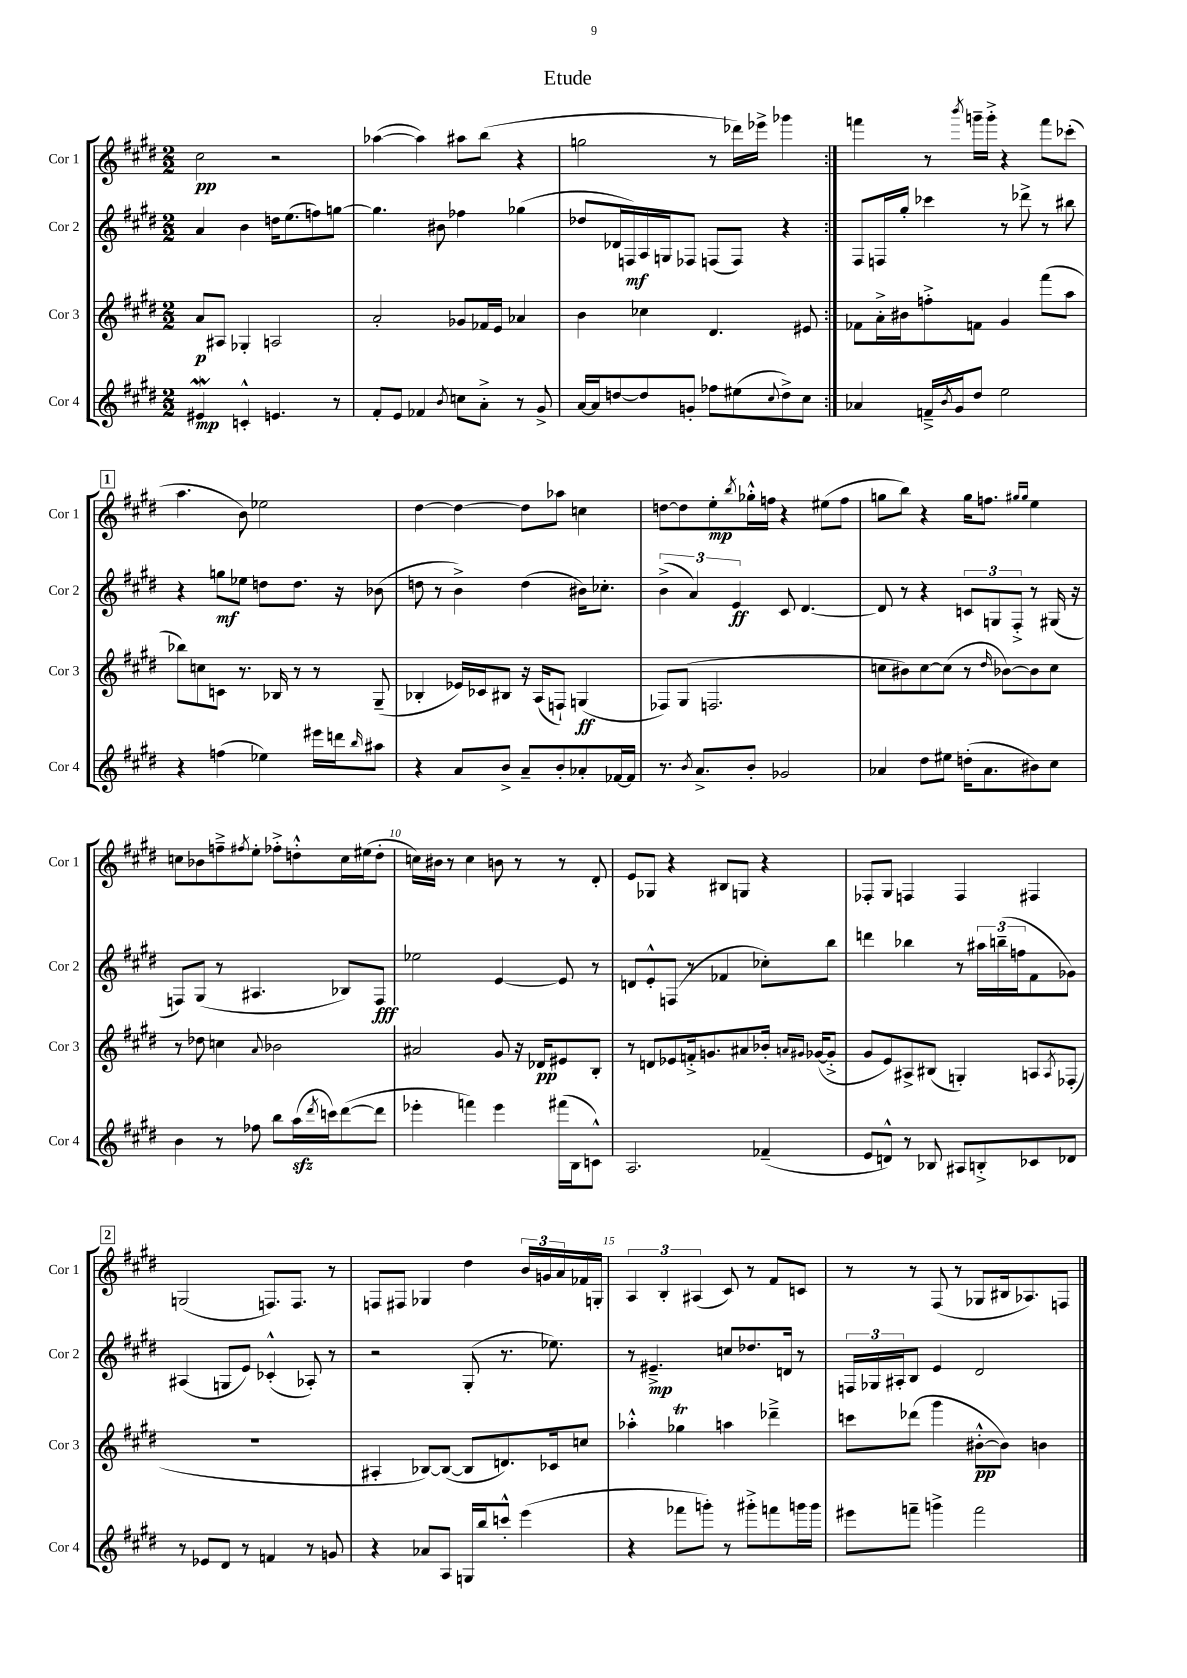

**kern	**kern	**kern	**kern
*staff4	*staff3	*staff2	*staff1
*clefG2	*clefG2	*clefG2	*clefG2
*k[f#c#g#d#]	*k[f#c#g#d#]	*k[f#c#g#d#]	*k[f#c#g#d#]
*M2/2	*M2/2	*M2/2	*M2/2
4e#	8a	4a	2cc#
.	8A#	.	.
4c'^^	4G-'	4b	.
4.e	2A	16dd	2r
.	.	(8.ee	.
.	.	8ff)	.
8r	.	[8gg	.
=	=	=	=
8f#'	2a'	4.gg]	([4aa-
8e	.	.	.
4f-	.	.	4aa-])
.	.	8b#	.
8qb	.	.	.
8cc	8g-	4ff-	8aa#
8a'^	16f-	.	(8bb
.	16e	.	.
8r	4a-	(4gg-	4r
8g#^	.	.	.
=	=	=	=
[16a	4b	8dd-	2gg
16a]	.	.	.
[8dd	.	16d-	.
.	.	16F)	.
8dd]	4cc-	16A	.
.	.	16G	.
8g'	.	8F-	.
8ff-	4.d#	(8F	8r
(8ee#	.	8F)	16ddd-)
.	.	.	16eee-^
8qqcc#	.	.	.
8dd^)	.	4r	4ggg-
8cc#	8e#	.	.
=:|!	=:|!	=:|!	=:|!
4a-	8f-	8F#	4fff
.	16a'^	16F	.
.	16b#	16gg#'	.
16f~^	8ff'^	4ccc-	8r
8qb	.	.	.
16g#	.	.	.
.	.	.	8qbbb
8dd#	8f	.	16ggg~
.	.	.	16ggg'^
2ee	4g#	8r	4r
.	.	8ddd-^	.
.	(8fff#	8r	8fff
.	8aa	8bb#	(8ccc-'
=	=	=	=
4r	8bb-)	4r	4.aa
.	8cc	.	.
(4ff	8c	8gg	.
.	8.r	8ee-	8b)
4ee-)	.	8dd	2ee-
.	16B-	.	.
.	8r	8.dd	.
16eee#	8r	.	.
16ddd	.	16r	.
16qqbb	.	.	.
8aa#	(8G#~	(8b-	.
=	=	=	=
4r	4B-'	8dd	[4dd#
.	.	8r	.
8a	16e-)	4b^)	4dd#_
.	16c-	.	.
8b^	8B#	.	.
8a~	16r	(4dd	8dd#]
.	(16A	.	.
8b'	8F`)	.	8aa-
8a-'	(4G	16b#)	4cc
.	.	8.cc-'	.
[16f-	.	.	.
16f-]	.	.	.
=	=	=	=
8.r	8F-)	(6b^	[8dd
.	(8G#	.	8dd]
.	.	6a)	.
8qb	.	.	.
8.a^	.	.	.
.	2.F	.	8ee'
.	.	6e	.
.	.	.	8qbb
8b'	.	.	16gg-'^^
.	.	.	16ff
2g-	.	8c#	4r
.	.	[4.d#	.
.	.	.	(8ee#
.	.	.	8ff
=	=	=	=
4a-	8cc	8d#]	8gg
.	8b#)	8r	8bb)
8dd#	[8cc	4r	4r
8ee#	(8cc]	.	.
(16dd'	8r	12c	16gg
8.a-	.	.	8.ff
.	.	12G	.
.	16qqdd#	.	.
.	[8b-)	.	.
.	.	12F#'^	.
.	.	.	16qqgg#
.	.	.	16qqgg#
8b#)	8b-]	8r	4ee
8cc#	8cc	(16G#	.
.	.	16r	.
=	=	=	=
4b	8r	8F)	8cc
.	8dd-	(8G#	8b-
8r	4cc	8r	8ff~^
.	.	.	8qff#
8ff-	.	4.A#	8ee'
.	8qqa	.	.
8bb	2b-	.	8ff-'^
(16aa	.	.	8dd'^^
8qddd#	.	.	.
16ccc)	.	.	.
([8ddd#	.	8B-)	16cc
.	.	.	(16ee#
8ddd#]	.	8F	8dd'
=	=	=	=
4eee-'	2a#	2ee-	16cc)
.	.	.	16b#
.	.	.	8r
4fff)	.	.	4cc
4eee-	8g#	[4e	8b
.	16r	.	8r
.	16d-	.	.
(16fff#	8e#	8e]	8r
16B	.	.	.
8c^^)	8B'	8r	8d#'
=	=	=	=
2.A	8r	8d	8e
.	8d	8e'^^	8G-
.	8e-	(8F	4r
.	16f'^	8r	.
.	8.g	.	.
.	.	4f-	8B#
.	8a#	.	8G
(4f-~	16b-'	8cc-')	4r
.	16qqa	.	.
.	16qqg#	.	.
.	([16g-	.	.
.	8g-'^]	8bb	.
=	=	=	=
8e	8g#	4ddd	8F-'
8d^^)	8e)	.	8G#
8r	8A#^	4bb-	4F
8B-	(8B#	.	.
8A#	4G')	8r	4F
8B'^	.	24aa#	.
.	.	(24bb~	.
.	.	24ff	.
8c-	8A	8f#	4F#
.	8qA	.	.
8d-	(8F-'	8g-)	.
=	=	=	=
8r	1r	(4A#	(2G
8e-	.	.	.
8d#	.	8G	.
8r	.	8e)	.
4f	.	(4c-'^^	8.F)
.	.	.	8.F
8r	.	8A-')	.
8g	.	8r	8r
=	=	=	=
4r	4A#'	2r	8F
.	.	.	8F#
8a-	[8B-)	.	4G-
8A	(8B-_	.	.
16G	8B-]	(8G#'	4dd#
16bb	.	.	.
8ccc'^^	8.d)	8.r	.
(4eee	.	.	24b
.	.	.	24g
.	16c-	8.ee-)	.
.	.	.	24a
.	8cc	.	16f-
.	.	.	16G'
=	=	=	=
4r	4aa-'^^	8r	6A
.	.	4.e#~^	.
.	.	.	6B'
8fff-	4gg-	.	.
.	.	.	(6A#
8ggg')	.	.	.
8r	4aa	8cc	8c#)
8ggg#'^	.	8.dd-	8r
8fff	4ddd-~^	.	8f#
.	.	16d	.
16ggg	.	8r	8c
16ggg	.	.	.
=	=	=	=
8eee#	8ccc	24F	8r
.	.	24G-	.
.	.	24A#'	.
8fff~	(8ddd-	8B	8r
4ggg^	4ggg#	4e	(8F#
.	.	.	8r
2fff	[8b#'^^	2d#	8G-
.	8b#])	.	16B#
.	.	.	8.A-)
.	4b	.	.
.	.	.	8F
==	==	==	==
*-	*-	*-	*-
